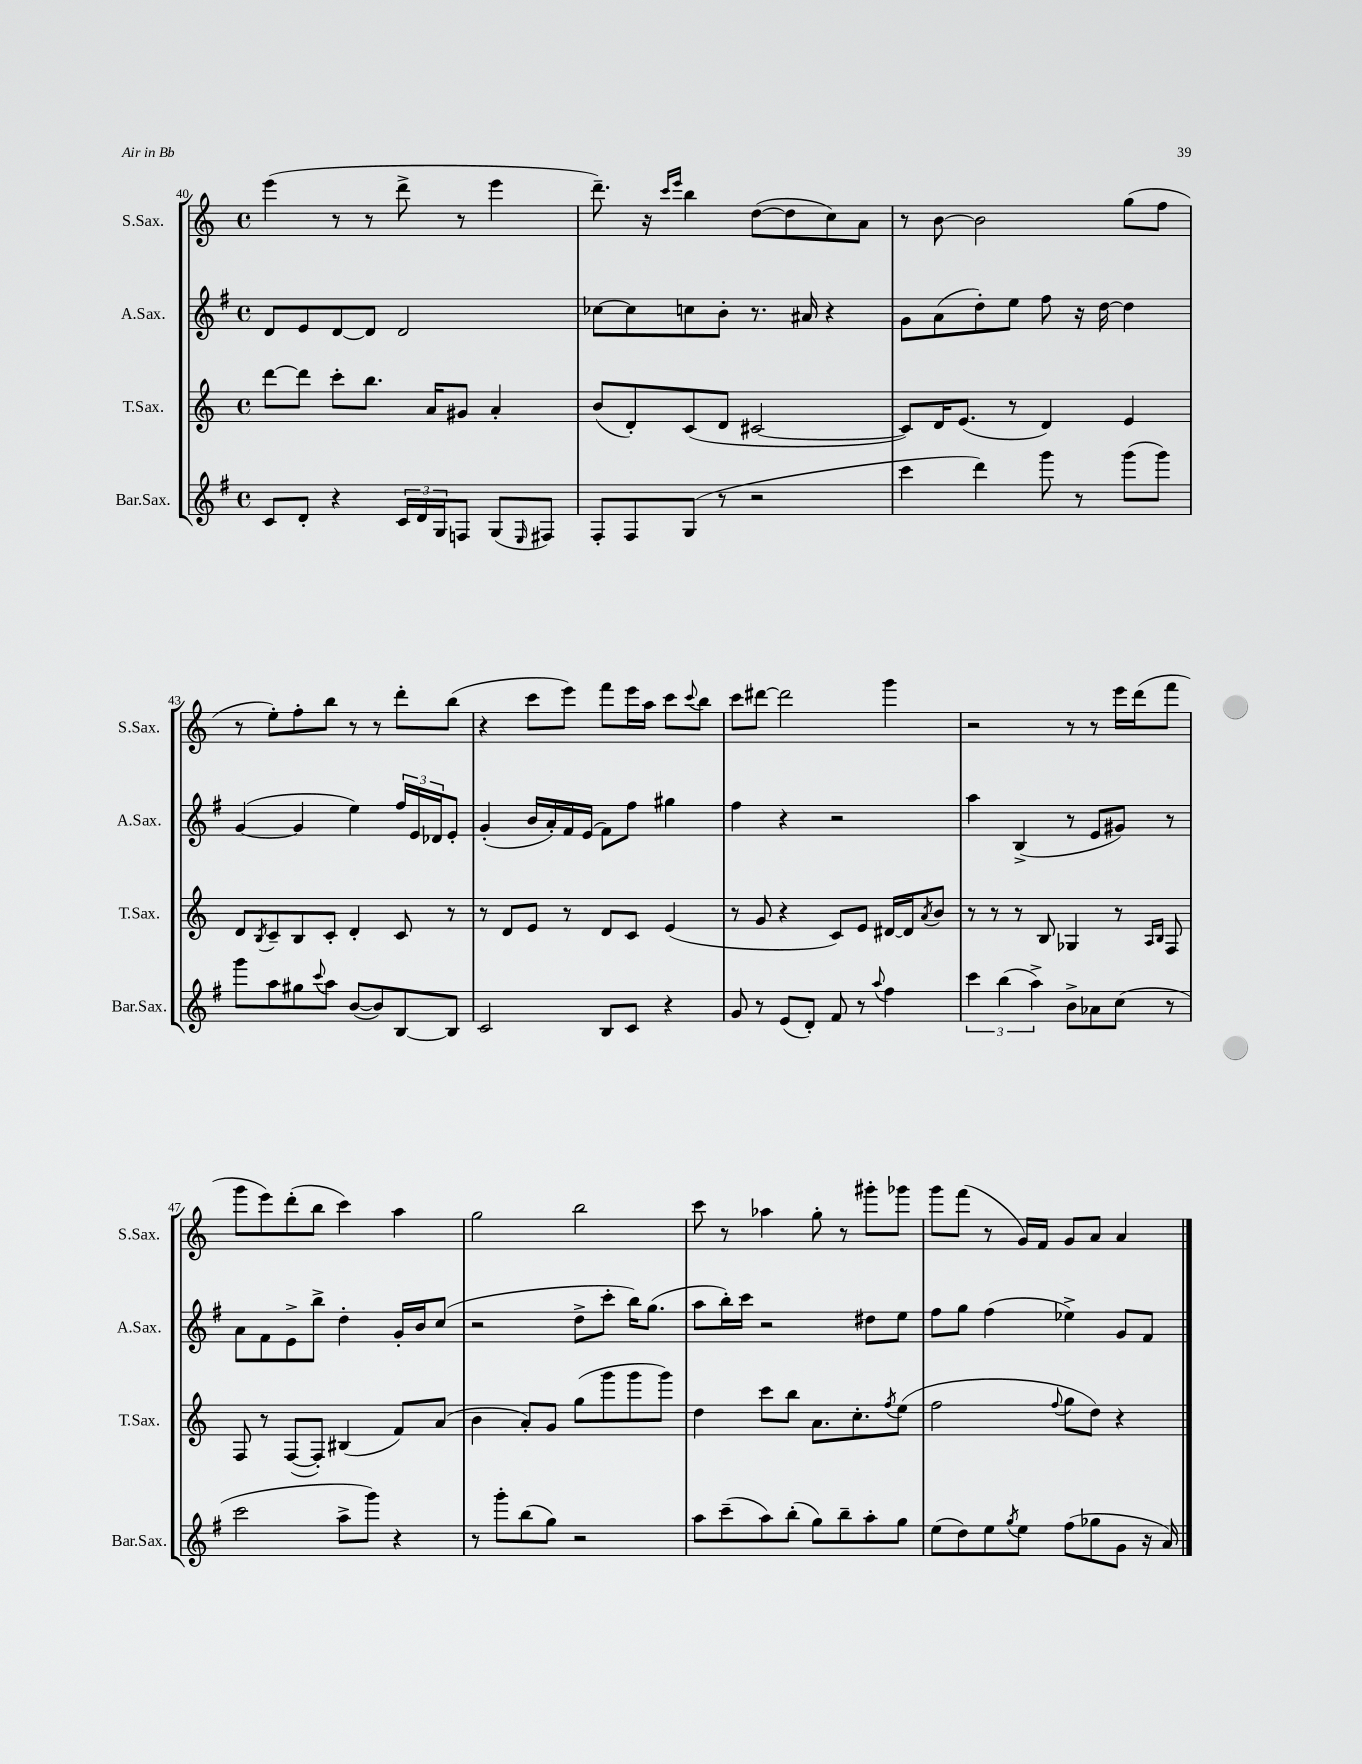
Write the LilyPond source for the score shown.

<<
\new StaffGroup <<
\new Staff = "s0" \with { instrumentName = "S.Sax." shortInstrumentName = "S.Sax." } {
    \clef treble \key c \major \defaultTimeSignature \time 4/4
    e'''4( r8 r8 d'''8-> r8 e'''4 |
    d'''8.--) r16 \grace { c'''16 e'''16 } b''4 d''8~( d''8 c''8) a'8 |
    r8 b'8~ b'2 g''8( f''8 |
    r8 e''8-.) f''8-. b''8 r8 r8 d'''8-. b''8( |
    r4 c'''8 e'''8) f'''8 e'''16 a''16 c'''8 \appoggiatura { c'''8 } b''8 |
    c'''8 dis'''8~ dis'''2 g'''4 |
    r2 r8 r8 e'''16 d'''16( f'''8 |
    g'''8 e'''8) d'''8-.( b''8 c'''4) a''4 |
    g''2 b''2 |
    c'''8 r8 aes''4 g''8-. r8 gis'''8-. ges'''8 |
    g'''8 f'''8( r8 g'16) f'16 g'8 a'8 a'4 \bar "|." |
}
\new Staff = "s1" \with { instrumentName = "A.Sax." shortInstrumentName = "A.Sax." } {
    \clef treble \key g \major \defaultTimeSignature \time 4/4
    d'8 e'8 d'8~ d'8 d'2 |
    ces''8~ ces''8 c''8 b'8-. r8. ais'16 r4 |
    g'8 a'8( d''8-.) e''8 fis''8 r16 d''16~ d''4 |
    g'4~( g'4 e''4) \tuplet 3/2 { fis''16 e'16 des'16 } e'8-. |
    g'4-.( b'16 a'16-.) fis'16 e'16( fis'8) fis''8 gis''4 |
    fis''4 r4 r2 |
    a''4 b4->( r8 e'8 gis'8) r8 |
    a'8 fis'8 e'8-> b''8-> d''4-. g'16-. b'16 c''8( |
    r2 d''8-> c'''8-. b''16) g''8.( |
    a''8 b''16-.) c'''16 r2 dis''8 e''8 |
    fis''8 g''8 fis''4( ees''4->) g'8 fis'8 \bar "|." |
}
\new Staff = "s2" \with { instrumentName = "T.Sax." shortInstrumentName = "T.Sax." } {
    \clef treble \key c \major \defaultTimeSignature \time 4/4
    d'''8~ d'''8 c'''8-. b''8. a'16 gis'8 a'4-. |
    b'8( d'8-.) c'8( d'8 cis'2~ |
    cis'8) d'16 e'8.( r8 d'4) e'4 |
    d'8 \acciaccatura { b8 } c'8-- b8 c'8-. d'4-. c'8 r8 |
    r8 d'8 e'8 r8 d'8 c'8 e'4( |
    r8 g'8 r4 c'8) e'8 dis'16~ dis'16 \acciaccatura { a'8 } b'8 |
    r8 r8 r8 b8 ges4 r8 \grace { a16 b16 } f8 |
    f8 r8 f8~( f8-.) bis4( f'8) a'8( |
    b'4 a'8-.) g'8 g''8( g'''8 g'''8 g'''8) |
    d''4 c'''8 b''8 a'8. c''8.-. \acciaccatura { f''8 } e''8( |
    f''2 \appoggiatura { f''8 } g''8 d''8) r4 \bar "|." |
}
\new Staff = "s3" \with { instrumentName = "Bar.Sax." shortInstrumentName = "Bar.Sax." } {
    \clef treble \key g \major \defaultTimeSignature \time 4/4
    c'8 d'8-. r4 \tuplet 3/2 { c'16 d'16 g16 } f8 g8( \grace { e16 } fis8) |
    fis8-. fis8 g8( r8 r2 |
    c'''4 d'''4) g'''8 r8 g'''8( g'''8) |
    g'''8 a''8 gis''8 \appoggiatura { c'''8 } a''8 b'8~( b'8) b8~ b8 |
    c'2 b8 c'8 r4 |
    g'8 r8 e'8( d'8-.) fis'8 r8 \appoggiatura { a''8 } fis''4 |
    \tuplet 3/2 { c'''4 b''4( a''4->) } b'8-> aes'8 c''8( r8 |
    c'''2 a''8-> g'''8) r4 |
    r8 g'''8-. b''8( g''8) r2 |
    a''8 c'''8--( a''8) b''8-.( g''8) b''8-- a''8-. g''8 |
    e''8( d''8) e''8 \acciaccatura { g''8 } e''8 fis''8( ges''8 g'8 r16 a'16) \bar "|." |
}
>>
>>
\layout { \context { \Score currentBarNumber = #40 } }
